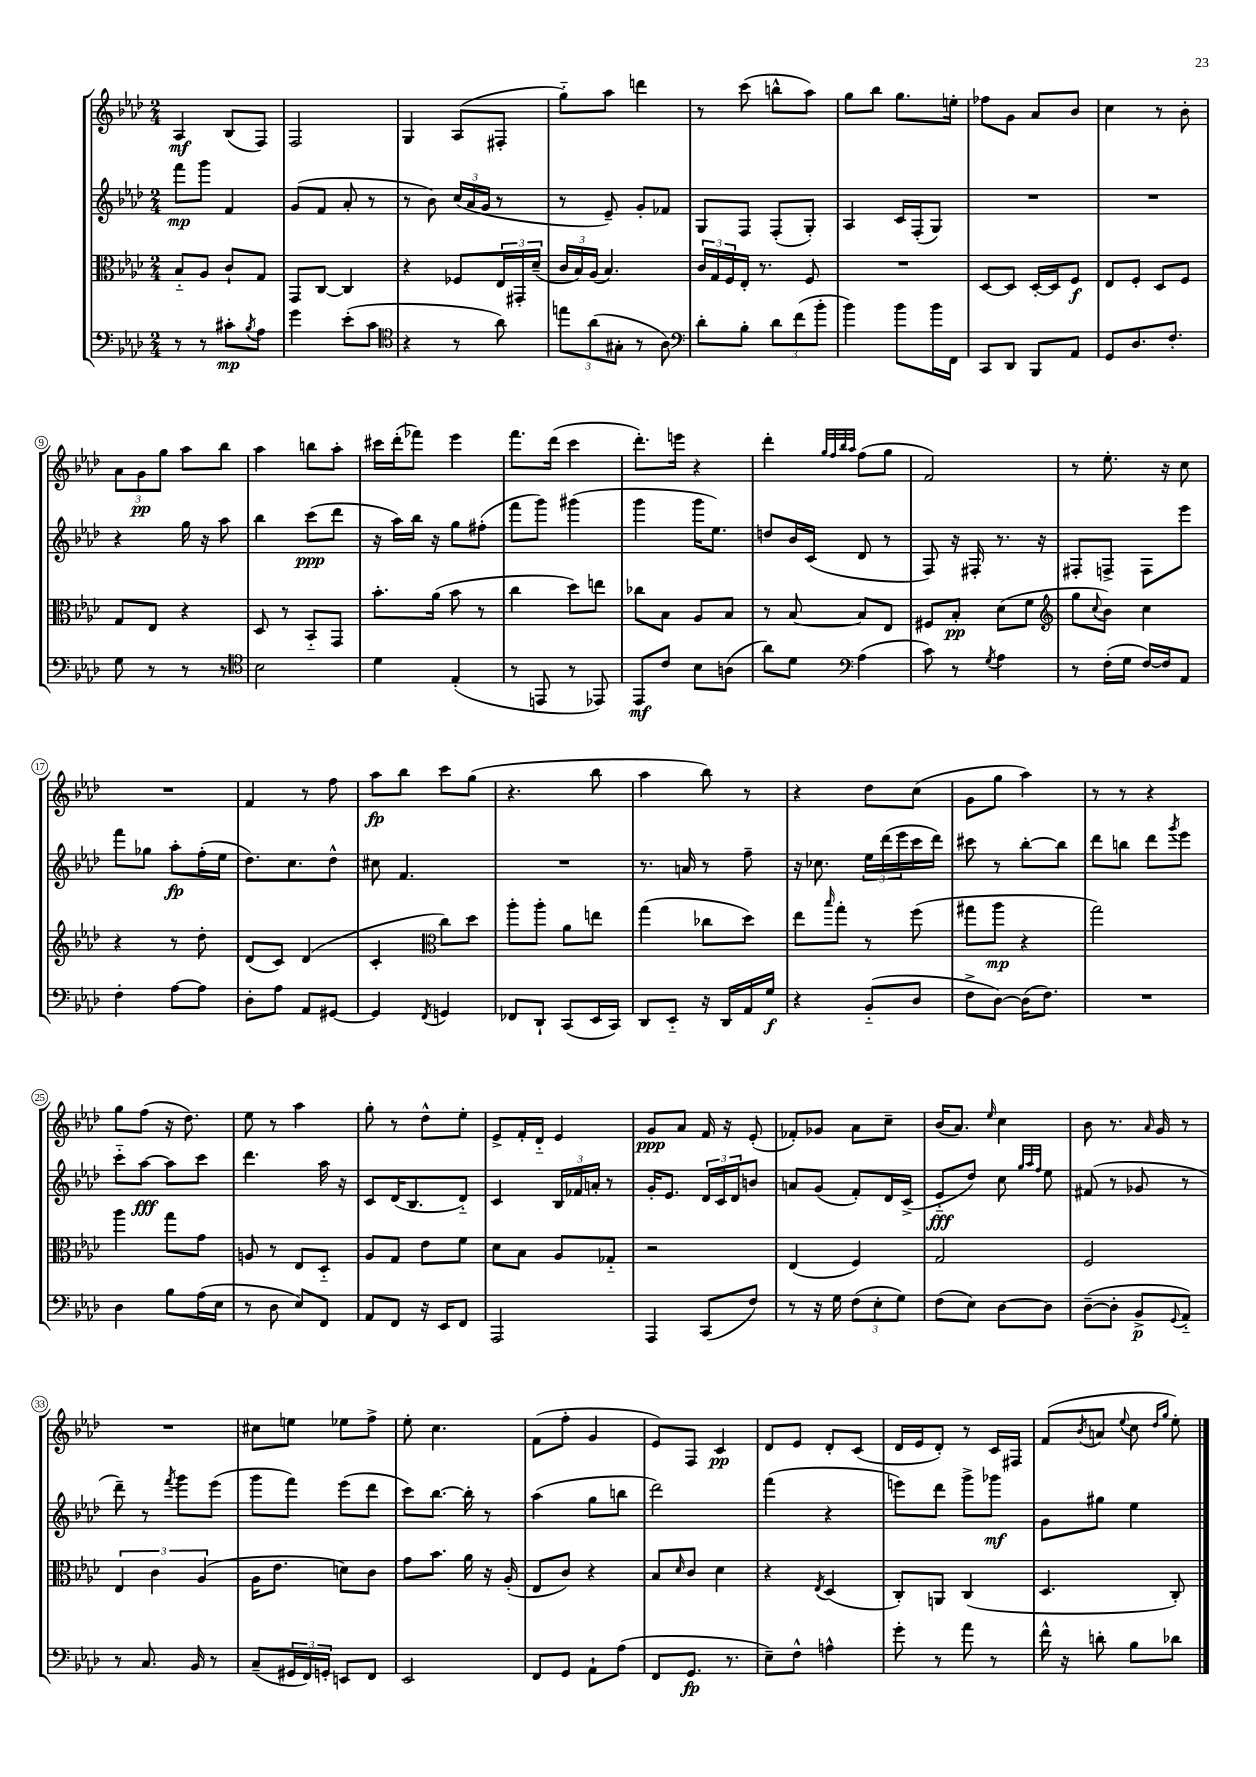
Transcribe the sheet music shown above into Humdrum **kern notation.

**kern	**kern	**kern	**kern
*staff4	*staff3	*staff2	*staff1
*clefF4	*clefC3	*clefG2	*clefG2
*k[b-e-a-d-]	*k[b-e-a-d-]	*k[b-e-a-d-]	*k[b-e-a-d-]
*M2/4	*M2/4	*M2/4	*M2/4
8r	8B-'~/L	8fff\L	4A-/
8r	8A-/J	8ggg\J	.
8c#'\L	8c`/L	4f/	(8B-/L
8qB-/	.	.	.
8A-\J	8G/J	.	8F/J)
=	=	=	=
4g\	8GG/L	(8g/L	2F/
.	[8C/J	8f/J	.
(8e-'\L	4C/]	8a-'/	.
8c\J	.	8r	.
=	=	=	=
*clefC4	*	*	*
4r	4r	8r	4G/
.	.	8b-\)	.
8r	8F-/L	(24cc/LL	(8A-/L
.	.	24a-/	.
.	.	24g/JJ	.
8a-\)	24E-/L	8r	8F#'/J
.	24GG#'/	.	.
.	(24d-~/JJ	.	.
=	=	=	=
12ee\L	24c/LL	8r	8gg'~\L)
.	24B-/)	.	.
(12a-\	(24A-/JJ	.	.
.	4.B-/)	8e-~/)	8aa-\J
12G#'\J	.	.	.
8r	.	8g'/L	4ddd\
8A-\)	.	8f-/J	.
=	=	=	=
*clefF4	*	*	*
8d-'\L	24c/LL	8G/L	8r
.	24G/	.	.
.	24F/	.	.
8B-'\J	16E-'/JJ	8F/J	(8ccc\
.	8.r	.	.
12d-\L	.	(8F'/L	8bb^^\L
(12f\	.	.	.
.	8F/	8G'/J)	8aa-\J)
12b-'\J	.	.	.
=	=	=	=
4b-\)	2r	4A-/	8gg\L
.	.	.	8bb-\J
8b-\L	.	16c/LL	8.gg\L
.	.	(16F'/J	.
16b-\L	.	8G/J)	.
16FF\JJ	.	.	16ee'\Jk
=	=	=	=
8CC/L	[8D-/L	2r	8ff-\L
8DD-/J	8D-/]J	.	8g\J
8BBB-/L	[16D-'/LL	.	8a-/L
.	16D-/]J	.	.
8AA-/J	8F/J	.	8b-/J
=	=	=	=
8GG/L	8E-/L	2r	4cc\
8.D-/	8F'/J	.	.
.	8D-/L	.	8r
8.F'/J	.	.	.
.	8F/J	.	8b-'\
=	=	=	=
8G\	8G/L	4r	12a-\L
.	.	.	12g\
8r	8E-/J	.	.
.	.	.	12gg\J
8r	4r	16gg\	8aa-\L
.	.	16r	.
8r	.	8aa-\	8bb-\J
=	=	=	=
*clefC4	*	*	*
2B-\	8D-/	4bb-\	4aa-\
.	8r	.	.
.	8BB-'~/L	(8ccc\L	8bb\L
.	8GG/J	8ddd-\J	8aa-'\J
=	=	=	=
4d-\	8.b-'\L	16r	16ccc#\LL
.	.	16aa-\LL)	(16ddd-'\J
.	.	16bb-\JJ	8fff-\J)
.	(16a-\Jk	16r	.
(4E-'/	8b-\	8gg\L	4eee-\
.	8r	(8ff#'\J	.
=	=	=	=
8r	4cc\	8fff\L	8.fff\L
8EE/	.	8ggg\J)	.
.	.	.	(16ddd-\Jk
8r	8dd-\L)	(4ggg#\	4ccc\
8EE-/)	8ee\J	.	.
=	=	=	=
8EE-/L	8cc-\L	4ggg\	8.ddd-'\L)
8c/J	8B-\J	.	.
.	.	.	16eee\Jk
8B-\L	8A-/L	16ggg\LK	4r
.	.	8.ee-\J)	.
(8A\J	8B-/J	.	.
=	=	=	=
8a-\L)	8r	8dd/L	4ddd-'\
8d-\J	[8B-/	16b-/L	.
.	.	(16c/JJ	.
*clefF4	*	*	*
.	.	.	32qqgg/LLL
.	.	.	32qqff/
.	.	.	32qqbb-/
.	.	.	32qqaa-/JJJ
(4A-\	8B-/]L	8d-/	(8ff\L
.	8E-/J	8r	8gg\J
=	=	=	=
8c\)	8F#/L	8F/)	2f/)
8r	8B-'/J	16r	.
.	.	16F#'/	.
8qG/	.	.	.
4A-\	(8d-\L	8.r	.
.	8f\J	.	.
.	.	16r	.
=	=	=	=
*	*clefG2	*	*
8r	8gg\L	8F#'/L	8r
.	8qqcc/	.	.
(16F'\LL	8b-\J)	8F^/J	8.ee-'\
16G\JJ	.	.	.
[16F/LL)	4cc\	8F\L	.
16F/]J	.	.	16r
8AA-/J	.	8eee-\J	8cc\
=	=	=	=
4F'\	4r	8fff\L	2r
.	.	8gg-\J	.
[8A-\L	8r	8aa-'\L	.
8A-\]J	8dd-'\	(16ff'\L	.
.	.	16ee-\JJ	.
=	=	=	=
8D-'\L	(8d-/L	8.dd-\L)	4f/
8A-\J	8c/J)	.	.
.	.	8.cc\	.
8AA-/L	(4d-/	.	8r
[8GG#/J	.	8dd-^^\J	8ff\
=	=	=	=
4GG#/]	4c'/	8cc#\	8aa-\L
.	.	4.f/	8bb-\J
*	*clefC3	*	*
8qFF/	.	.	.
4GG/	8cc\L)	.	8ccc\L
.	8dd-\J	.	(8gg\J
=	=	=	=
8FF-/L	8aa-'\L	2r	4.r
8DD-`/J	8aa-'\J	.	.
(8CC/L	8a-\L	.	.
16EE-/L	8ee\J	.	8bb-\
16CC/JJ)	.	.	.
=	=	=	=
8DD-/L	(4gg\	8.r	4aa-\
8EE-'~/J	.	.	.
.	.	16a/	.
16r	8cc-\L	8r	8bb-\)
16DD-/LL	.	.	.
16AA-/	8dd-\J)	8ff~\	8r
16G/JJ	.	.	.
=	=	=	=
4r	8ee-\L	16r	4r
.	.	8.cc-\	.
.	16qqbb-/	.	.
.	8gg'\J	.	.
(8BB-'~/L	8r	24ee-\LL	8dd-\L
.	.	(24ddd-\	.
.	.	24eee-\	.
8D-/J	(8ff\	16ccc\	(8cc\J
.	.	16ddd-\JJ)	.
=	=	=	=
8F^\L	8gg#\L	8ccc#\	8g\L
[8D-\J)	8aa-\J	8r	8gg\J
(16D-\]LK	4r	[8bb-'\L	4aa-\)
8.F\J)	.	.	.
.	.	8bb-\]J	.
=	=	=	=
2r	2gg\)	8ddd-\L	8r
.	.	8bb\J	8r
.	.	8ddd-\L	4r
.	.	8qggg/	.
.	.	8eee-\J	.
=	=	=	=
4D-\	4aa-\	8ccc'~\L	8gg\L
.	.	[8aa-\J	(8ff\J
8B-\L	8gg\L	8aa-\]L	16r
.	.	.	8.dd-\)
(16A-\L	8g\J	8ccc\J	.
16E-\JJ	.	.	.
=	=	=	=
8r	8A/	4.ddd-\	8ee-\
8D-\	8r	.	8r
8E-/L)	8E-/L	.	4aa-\
8FF/J	8D-'~/J	16aa-\	.
.	.	16r	.
=	=	=	=
8AA-/L	8A-/L	8c/L	8gg'\
8FF/J	8G/J	(16d-/K	8r
.	.	8.B-/	.
16r	8e-\L	.	8dd-^^\L
16EE-/LK	.	.	.
8FF/J	8f\J	8d-'~/J)	8ee-'\J
=	=	=	=
2AAA-/	8d-\L	4c/	8e-^/L
.	8B-\J	.	16f'/L
.	.	.	16d-'~/JJ
.	8A-/L	24B-/LL	4e-/
.	.	24f-/	.
.	.	24a'/JJ	.
.	8G-'~/J	8r	.
=	=	=	=
4AAA-/	2r	16g'/LK	8g/L
.	.	8.e-/J	.
.	.	.	8a-/J
(8CC/L	.	24d-/LL	16f/
.	.	24c/	.
.	.	.	16r
.	.	24d-/J	.
8F/J)	.	8b/J	(8e-'/
=	=	=	=
8r	(4E-/	8a/L	8f-'/L)
16r	.	(8g/J	8g-/J
16G\	.	.	.
(12F\L	4F/)	8f'/L)	8a-\L
12E-'\	.	.	.
.	.	16d-/L	8cc~\J
12G\J)	.	.	.
.	.	(16c^/JJ	.
=	=	=	=
(8F\L	2G/	8e-'~/L	(16b-/LK
.	.	.	8.a-/J)
8E-\J)	.	8dd-/J)	.
.	.	.	16qqee-/
[8D-\L	.	8cc\	4cc\
.	.	32qqgg/LLL	.
.	.	32qqaa-/	.
.	.	32qqff/JJJ	.
8D-\]J	.	8ee-\	.
=	=	=	=
([8D-~\L	2F/	(8f#/	8b-\
8D-'\]J	.	8r	8.r
8BB-^/L	.	8g-/	.
.	.	.	16qqa-/
.	.	.	16g/
8qqGG/	.	.	.
8AA-'~/J)	.	8r	8r
=	=	=	=
8r	6E-/	8ddd-~\)	2r
8.C/	.	8r	.
.	6c\	.	.
.	.	8qfff/	.
.	.	8ggg\L	.
16BB-/	.	.	.
.	(6A-/	.	.
8r	.	(8eee-\J	.
=	=	=	=
(8C~/L	16A-\LK	8ggg\L	8cc#\L
.	8.e-\J	.	.
24GG#/L	.	8fff\J)	8ee\J
24FF/)	.	.	.
24GG'/JJ	.	.	.
8EE/L	8d\L)	(8eee-\L	8ee-\L
8FF/J	8c\J	8ddd-\J	8ff^\J
=	=	=	=
2EE-/	8g\L	8ccc\L)	8ee-'\
.	8.b-\J	[8.bb-\J	4.cc\
.	16a-\	16bb-'\]	.
.	16r	8r	.
.	(16A-'/	.	.
=	=	=	=
8FF/L	8E-/L	(4aa-\	(8f\L
8GG/J	8c/J)	.	8ff'\J
8AA-`\L	4r	8gg\L	4g/
(8A-\J	.	8bb\J	.
=	=	=	=
8FF/L	8B-/L	2ddd-\)	8e-/L)
.	16qqd-/	.	.
8.GG/J	8c/J	.	8F/J
.	4d-\	.	4c/
8.r	.	.	.
=	=	=	=
8E-~\L)	4r	(4fff\	8d-/L
8F^^\J	.	.	8e-/J
.	8qE-/	.	.
4A^^\	(4D-/	4r	8d-'/L
.	.	.	(8c/J
=	=	=	=
8g'\	8C'/L)	8eee\L)	16d-/LL
.	.	.	16e-/J
8r	8AA/J	8ddd-\J	8d-'/J)
8a-\	(4C/	8ggg^\L	8r
8r	.	8ggg-\J	16c/LL
.	.	.	16F#/JJ
=	=	=	=
16f^^\	4.D-/	8g\L	(8f/L
16r	.	.	.
.	.	.	8qb-/
8d'\	.	8gg#\J	8a/J
.	.	.	8qqee-/
8B-\L	.	4ee-\	8cc\
.	.	.	16qqdd-/LL
.	.	.	16qqgg/JJ
8d-\J	8C'/)	.	8ee-'\)
==	==	==	==
*-	*-	*-	*-
